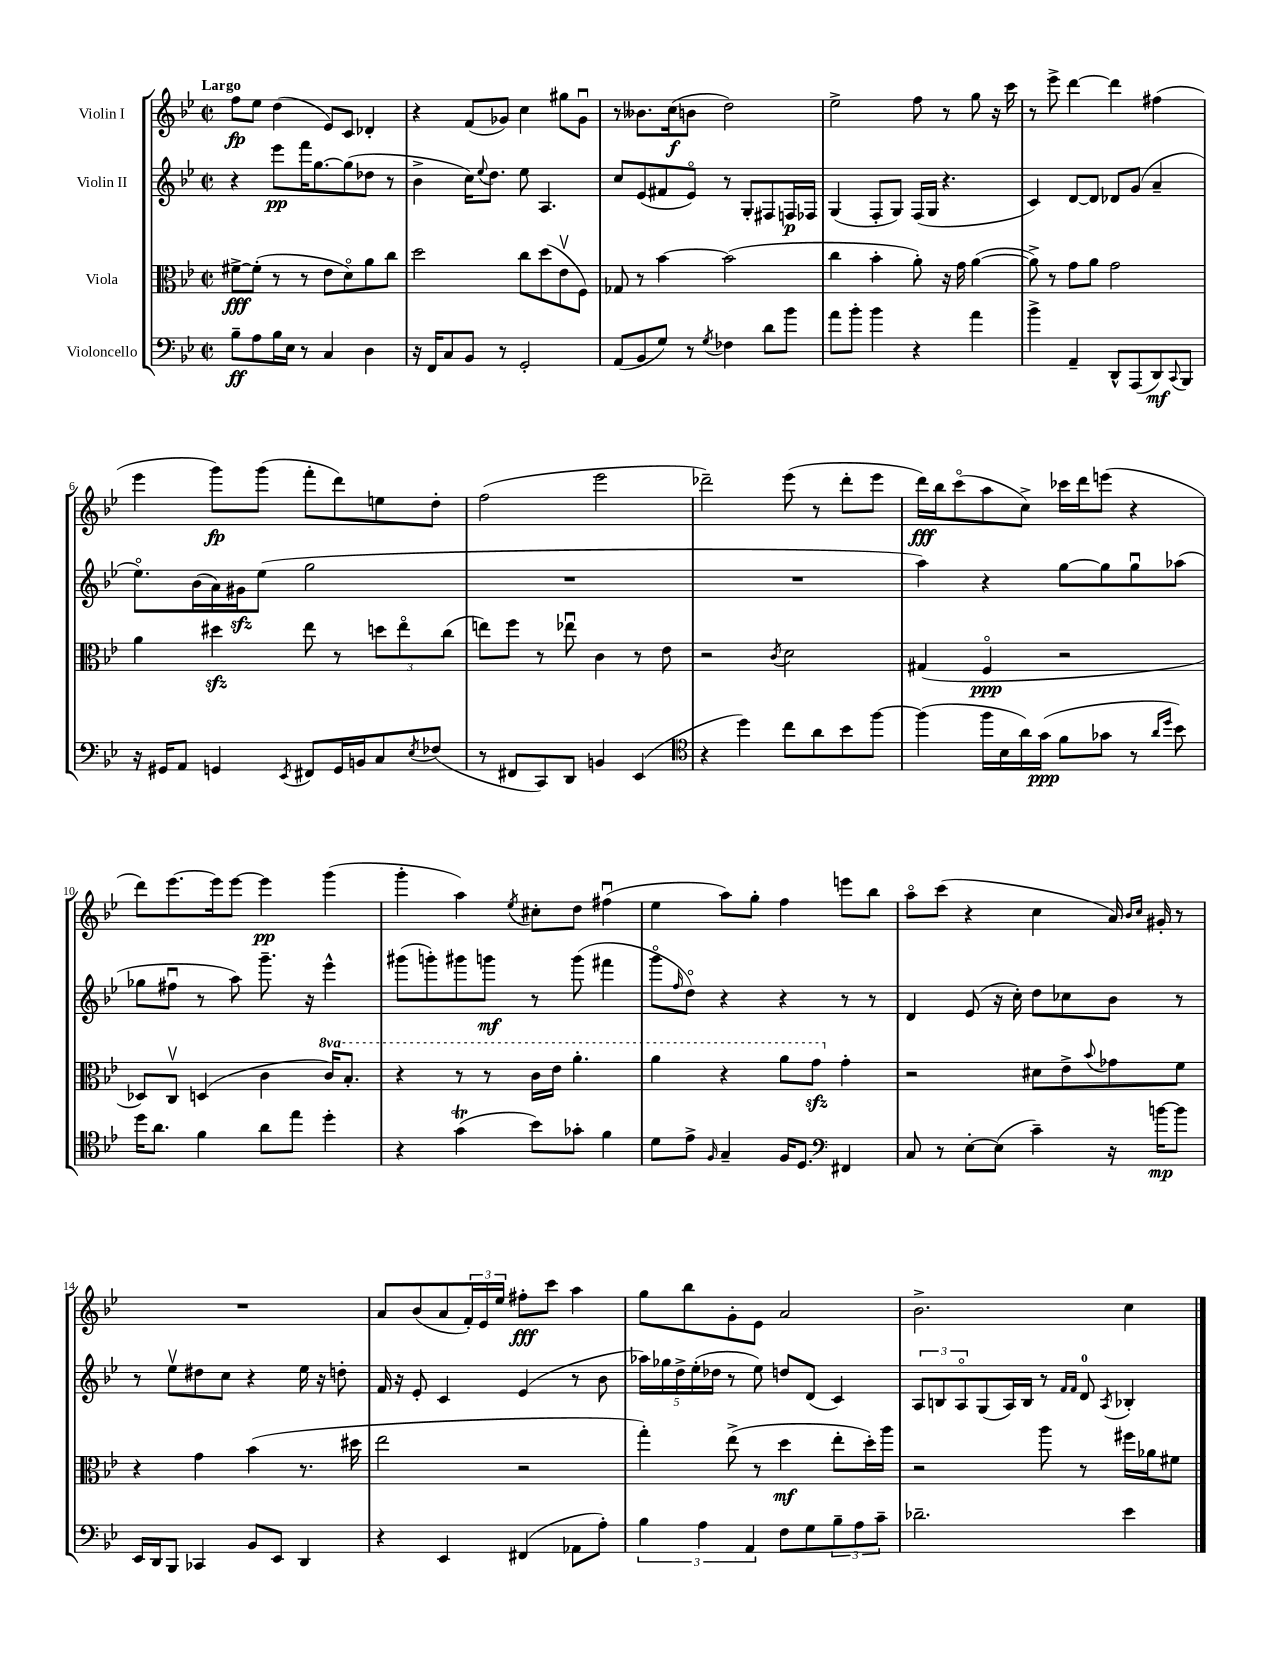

**kern	**kern	**kern	**kern
*staff4	*staff3	*staff2	*staff1
*clefF4	*clefC3	*clefG2	*clefG2
*k[b-e-]	*k[b-e-]	*k[b-e-]	*k[b-e-]
*M2/2	*M2/2	*M2/2	*M2/2
*met(c|)	*met(c|)	*met(c|)	*met(c|)
8B-~	[8f#^	4r	8ff
8A	(8f#']	.	8ee-
16B-	8r	8eee-	(4dd
16E-	.	.	.
8r	8r	16fff	.
.	.	[8.gg	.
4C	8e-	.	8e-)
.	8do)	(8gg]	8c
4D	8a	8dd-	4d-'
.	8cc	8r	.
=	=	=	=
16r	2dd	4b-^	4r
16FF	.	.	.
8C	.	.	.
8BB-	.	16cc)	(8f
.	.	8qqee-	.
.	.	8.dd	.
8r	.	.	8g-)
2GG'	8cc	8ee-	4cc
.	(8dd	4.A	.
.	8e-v	.	8gg#
.	8F)	.	8g-u
=	=	=	=
(8AA	8G-	8cc	8r
8BB-	8r	(8e-	8.b--
8G)	[4b-	8f#	.
.	.	.	(16cc
8r	.	8e-o)	8b
8qG	.	.	.
4F-	(2b-]	8r	2dd)
.	.	8G'	.
8d	.	8F#	.
8b-	.	16F	.
.	.	16F-	.
=	=	=	=
8a	4cc	(4G	2ee-^
8b-'	.	.	.
4b-	4b-'	8F'	.
.	.	8G)	.
4r	8a')	(16F	8ff
.	.	16G	.
.	16r	4.r	8r
.	16g	.	.
4a	([4a	.	8gg
.	.	.	16r
.	.	.	16ccc
=	=	=	=
4b-^	8a^])	4c)	8r
.	8r	.	8eee-^
4AA~	8g	[8d	[4ddd
.	8a	8d]	.
8DD^^	2g	8d-	4ddd]
(8AAA	.	(8g	.
8DD)	.	4a~	(4ff#
8qqCC	.	.	.
8BBB-	.	.	.
=	=	=	=
16r	4a	8.ee-o)	4eee-
16GG#	.	.	.
8AA	.	.	.
.	.	(16b-	.
4GG	4dd#	16a)	8ggg)
.	.	16g#	.
.	.	(8ee-	(8ggg
8qEE-	.	.	.
8FF#	8ee-	2gg	8fff'
16GG	8r	.	8ddd)
16BB	.	.	.
8C	12dd	.	8ee
.	12ee-o	.	.
8qE-	.	.	.
(8F-	.	.	8dd'
.	(12cc	.	.
=	=	=	=
8r	8ee)	1r	(2ff
8FF#	8ff	.	.
8CC)	8r	.	.
8DD	8ee-u	.	.
4BB	4c	.	2eee-
(4EE-	8r	.	.
.	8e-	.	.
=	=	=	=
*clefC4	*	*	*
4r	2r	1r	2ddd-~)
4dd)	.	.	.
.	8qc	.	.
8cc	2d	.	(8eee-
8a	.	.	8r
8b-	.	.	8ddd-'
[8ff	.	.	8eee-
=	=	=	=
(4ff]	(4G#	4aa)	16ddd)
.	.	.	16bb-
.	.	.	(8ccco
16ff	4Fo	4r	8aa
16B-	.	.	.
16a)	.	.	8cc^)
(16g	.	.	.
8f	2r	[8gg	16ccc-
.	.	.	16ddd
8g-	.	8gg]	(8eee
8r	.	8ggu	4r
16qqa	.	.	.
16qqdd	.	.	.
8b-)	.	(8aa-	.
=	=	=	=
16dd	8D-)	8gg-	8ddd)
8.a	.	.	.
.	8Cv	8ff#u	[8.eee-
4f	(4D	8r	.
.	.	.	16eee-]
.	.	8aa)	[8eee-
8a	4c	8.ggg~	4eee-]
8ee-	.	.	.
.	.	16r	.
4dd'	16cc)	4eee-^^	(4ggg
.	8.b-'	.	.
=	=	=	=
4r	4r	(8ggg#	4ggg'
.	.	8ggg')	.
(4g	8r	8ggg#	4aa)
.	8r	8ggg	.
.	.	.	8qee-
8b-)	16cc	8r	8cc#'
.	16ee-	.	.
8g-'	4.aa'	(8ggg	8dd
4f	.	4fff#	(4ff#u
=	=	=	=
8d	4aa	8gggo	4ee-
.	.	16qqff	.
8e-^	.	8ddo)	.
16qqF	.	.	.
4G~	4r	4r	8aa)
.	.	.	8gg'
16F	8aa	4r	4ff
8.D	.	.	.
.	8gg	.	.
*clefF4	*	*	*
4FF#	4g'	8r	8eee
.	.	8r	8bb-
=	=	=	=
8C	2r	4d	8aao
8r	.	.	(8ccc
[8E-'	.	(8e-	4r
(8E-]	.	16r	.
.	.	16cc')	.
4c~)	8d#	8dd	4cc
.	8e-^	8cc-	.
.	8qqb-	.	.
16r	8g-	8b-	16a)
.	.	.	16qqb-
.	.	.	16qqcc
[16b	.	.	16g#'
8b]	8f	8r	8r
=	=	=	=
16EE-	4r	8r	1r
16DD	.	.	.
8BBB-	.	8ee-v	.
4CC-	4g	8dd#	.
.	.	8cc	.
8BB-	(4b-	4r	.
8EE-	.	.	.
4DD	8.r	16ee-	.
.	.	16r	.
.	.	8dd'	.
.	16dd#	.	.
=	=	=	=
4r	2ee-	16f	8a
.	.	16r	.
.	.	8e-'	(8b-
4EE-	.	4c	8a
.	.	.	24f')
.	.	.	24e-
.	.	.	24ee-
(4FF#	2r	(4e-	8ff#'
.	.	.	8ccc
8AA-	.	8r	4aa
8A')	.	8b-	.
=	=	=	=
6B-	4gg')	20aa-)	8gg
.	.	20gg-	.
.	.	20dd^	.
.	.	.	8bb-
.	.	(20ee-'	.
6A	.	.	.
.	.	20dd-	.
.	(8ee-^	8r	8g'
6AA	.	.	.
.	8r	8ee-)	8e-
8F	4dd	8dd	2a
8G	.	(8d	.
12B-~	8ee-'	4c)	.
12A	.	.	.
.	16dd')	.	.
12c~	.	.	.
.	16aa	.	.
=	=	=	=
2.d-~	2r	12A	2.b-^
.	.	12B	.
.	.	12Ao	.
.	.	(8G	.
.	.	16A)	.
.	.	16B	.
.	8aa	8r	.
.	.	16qqf	.
.	.	16qqf	.
.	8r	8d	.
.	.	8qA	.
4e-	16ff#	4B-'	4cc
.	16a-	.	.
.	8f#	.	.
==	==	==	==
*-	*-	*-	*-
